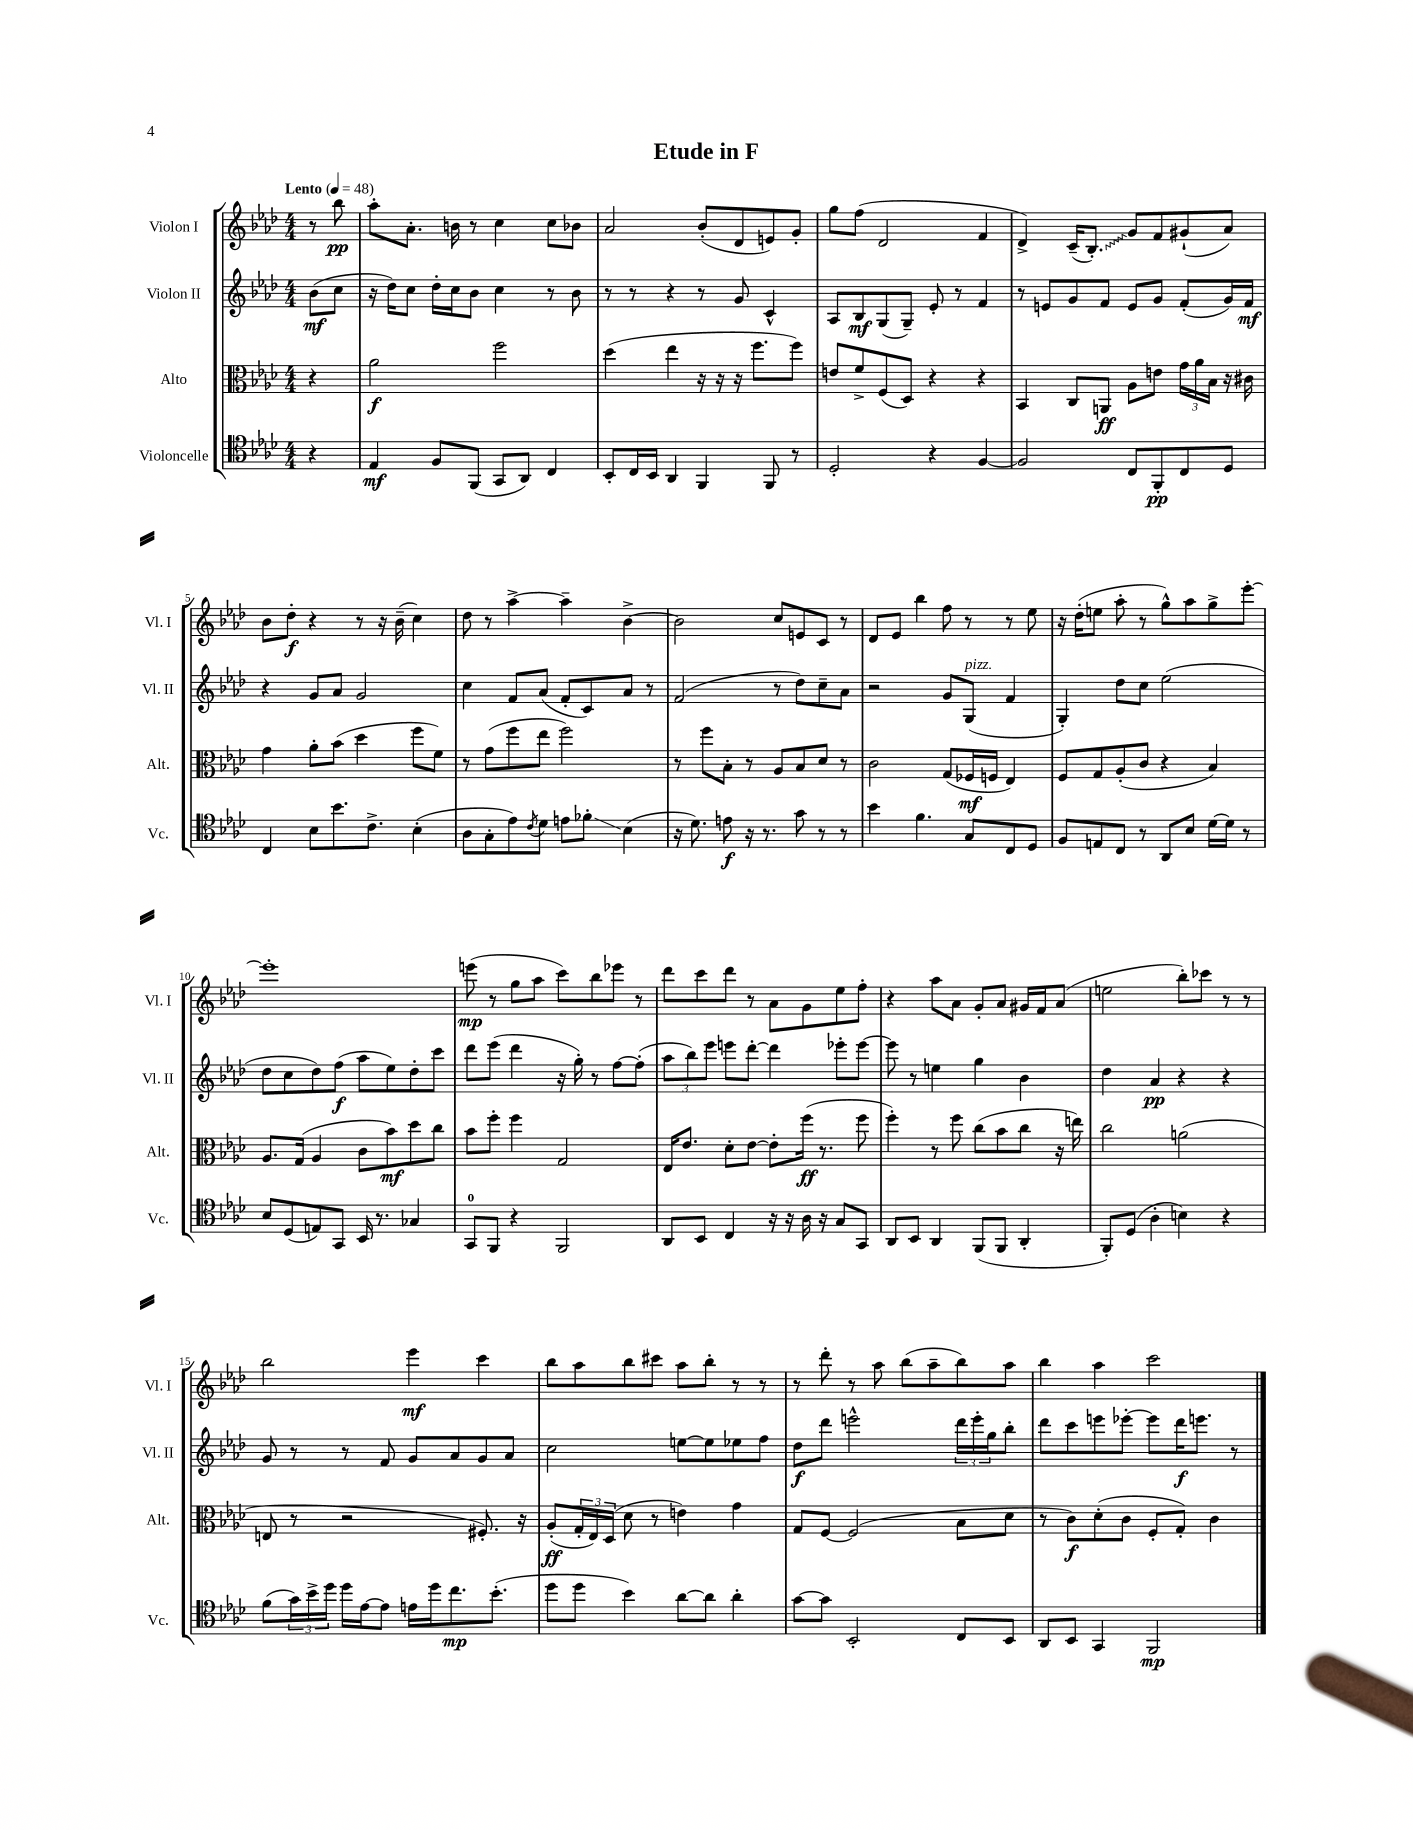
\header { title = "Etude in F" }
<<
\new StaffGroup <<
\new Staff = "s0" \with { instrumentName = "Violon I" shortInstrumentName = "Vl. I" } {
    \clef treble \key aes \major \numericTimeSignature \time 4/4 \partial 4 \tempo "Lento" 4 = 48
    r8 bes''8\pp |
    aes''8-. aes'8.-. b'16 r8 c''4 c''8 bes'8 |
    aes'2 bes'8-.( des'8 e'8) g'8-. |
    g''8 f''8( des'2 f'4 |
    des'4->) c'16--( \once \override Glissando.style = #'zigzag bes8.-.\glissando) g'8 f'8 gis'8-!( aes'8) |
    bes'8 des''8-.\f r4 r8 r16 bes'16--( c''4) |
    des''8 r8 aes''4~-> aes''4-- bes'4~-> |
    bes'2 c''8 e'8 c'8 r8 |
    des'8 ees'8 bes''4 f''8 r8 r8 ees''8 |
    r16 des''16-.( e''8 aes''8-. r8 g''8-^) aes''8 g''8-> ees'''8~-. |
    ees'''1-. |
    e'''8\mp( r8 g''8 aes''8 c'''8) bes''8 ees'''8 r8 |
    des'''8 c'''8 des'''8 r8 aes'8 g'8 ees''8 f''8-. |
    r4 aes''8 aes'8 g'8-. aes'8 gis'16 f'16 aes'8( |
    e''2 bes''8-.) ces'''8 r8 r8 |
    bes''2 ees'''4\mf c'''4 |
    bes''8 aes''8 bes''8 cis'''8 aes''8 bes''8-. r8 r8 |
    r8 des'''8-. r8 aes''8 bes''8( aes''8-- bes''8) aes''8 |
    bes''4 aes''4 c'''2 \bar "|." |
}
\new Staff = "s1" \with { instrumentName = "Violon II" shortInstrumentName = "Vl. II" } {
    \clef treble \key aes \major \numericTimeSignature \time 4/4 \partial 4
    bes'8\mf( c''8 |
    r16 des''16) c''8 des''16-. c''16 bes'8 c''4 r8 bes'8 |
    r8 r8 r4 r8 g'8 c'4-^ |
    aes8 bes8\mf g8( g8--) ees'8-. r8 f'4 |
    r8 e'8 g'8 f'8 e'8 g'8 f'8-.( g'16) f'16\mf |
    r4 g'8 aes'8 g'2 |
    c''4 f'8 aes'8( f'8-. c'8) aes'8 r8 |
    f'2( r8 des''8) c''8-- aes'8 |
    r2 g'8 g8^\markup { \italic "pizz." }( f'4 |
    g4-.) des''8 c''8 ees''2( |
    des''8 c''8 des''8) f''8\f( aes''8 ees''8) des''8-. c'''8 |
    des'''8 ees'''8( des'''4 r16 g''16-.) r8 f''8~ f''8-.( |
    \tuplet 3/2 { aes''8 bes''8) ees'''8 } e'''8 des'''8~-. des'''4 ees'''8-. ees'''8~ |
    ees'''8 r8 e''4 g''4 bes'4 |
    des''4 aes'4\pp r4 r4 |
    g'8 r8 r8 f'8 g'8 aes'8 g'8 aes'8 |
    c''2 e''8~ e''8 ees''8 f''8 |
    des''8\f des'''8 e'''2-^ \tuplet 3/2 { des'''16 e'''16-. g''16 } bes''8-. |
    des'''8 c'''8 e'''8 ees'''8~-. ees'''8 des'''16\f e'''8. r8 \bar "|." |
}
\new Staff = "s2" \with { instrumentName = "Alto" shortInstrumentName = "Alt." } {
    \clef alto \key aes \major \numericTimeSignature \time 4/4 \partial 4
    r4 |
    aes'2\f f''2 |
    des''4( ees''4 r16 r16 r16 f''8. f''8) |
    e'8 f'8-> f8( des8) r4 r4 |
    bes,4 c8 a,8\ff aes8 e'8 \tuplet 3/2 { g'16 aes'16 bes16 } r16 cis'16 |
    g'4 aes'8-. bes'8( des''4 f''8 f'8) |
    r8 g'8( f''8 ees''8 f''2) |
    r8 f''8 bes8-. r8 aes8 bes8 des'8 r8 |
    c'2 g8( fes16\mf f16 ees4) |
    f8 g8 aes8-.( c'8 r4 bes4) |
    aes8. g16( aes4 c'8 bes'8\mf) des''8 c''8 |
    bes'8 f''8-. f''4 g2 |
    ees16 ees'8. des'8-. ees'8~ ees'8-. f''16\ff( r8. f''8 |
    f''4-.) r8 f''8 c''8( bes'8 c''8 r16 e''16) |
    c''2 a'2( |
    e8 r8 r2 fis8.-.) r16 |
    aes8-.\ff( \tuplet 3/2 { g16-. ees16) des16( } des'8 r8 e'4) g'4 |
    g8 f8~ f2( bes8 des'8 |
    r8 c'8\f) des'8-.( c'8 f8-. g8-.) c'4 \bar "|." |
}
\new Staff = "s3" \with { instrumentName = "Violoncelle" shortInstrumentName = "Vc." } {
    \clef tenor \key aes \major \numericTimeSignature \time 4/4 \partial 4
    r4 |
    ees4\mf f8 f,8( g,8 aes,8) c4 |
    bes,8-. c16 bes,16 aes,4 f,4 f,8 r8 |
    des2-. r4 f4~ |
    f2 c8 f,8-.\pp c8 des8 |
    c4 bes8 bes'8. c'8.-> bes4-.( |
    aes8 g8-. ees'8) \acciaccatura { c'8 } des'8 e'8 fes'8-.\glissando bes4( |
    r16 des'8.) e'8\f r16 r8. g'8 r8 r8 |
    bes'4 f'4. g8 c8 des8 |
    f8 e8 c8 r8 aes,8 bes8 des'16~ des'16 r8 |
    bes8 des8( e8) g,8 bes,16 r8. ges4 |
    g,8-0 f,8 r4 f,2 |
    aes,8 bes,8 c4 r16 r16 aes16 r16 g8 g,8 |
    aes,8 bes,8 aes,4 f,8( f,8 aes,4-. |
    f,8-.) des8( aes4-. b4) r4 |
    f'8( \tuplet 3/2 { g'16) bes'16-> des''16 } des''16 ees'16~ ees'8 e'16 des''16 c''8.\mp bes'8.-.( |
    des''8 des''8 bes'4) aes'8~ aes'8 aes'4-. |
    g'8~ g'8 bes,2-. c8 bes,8 |
    aes,8 bes,8 g,4 f,2\mp \bar "|." |
}
>>
>>
